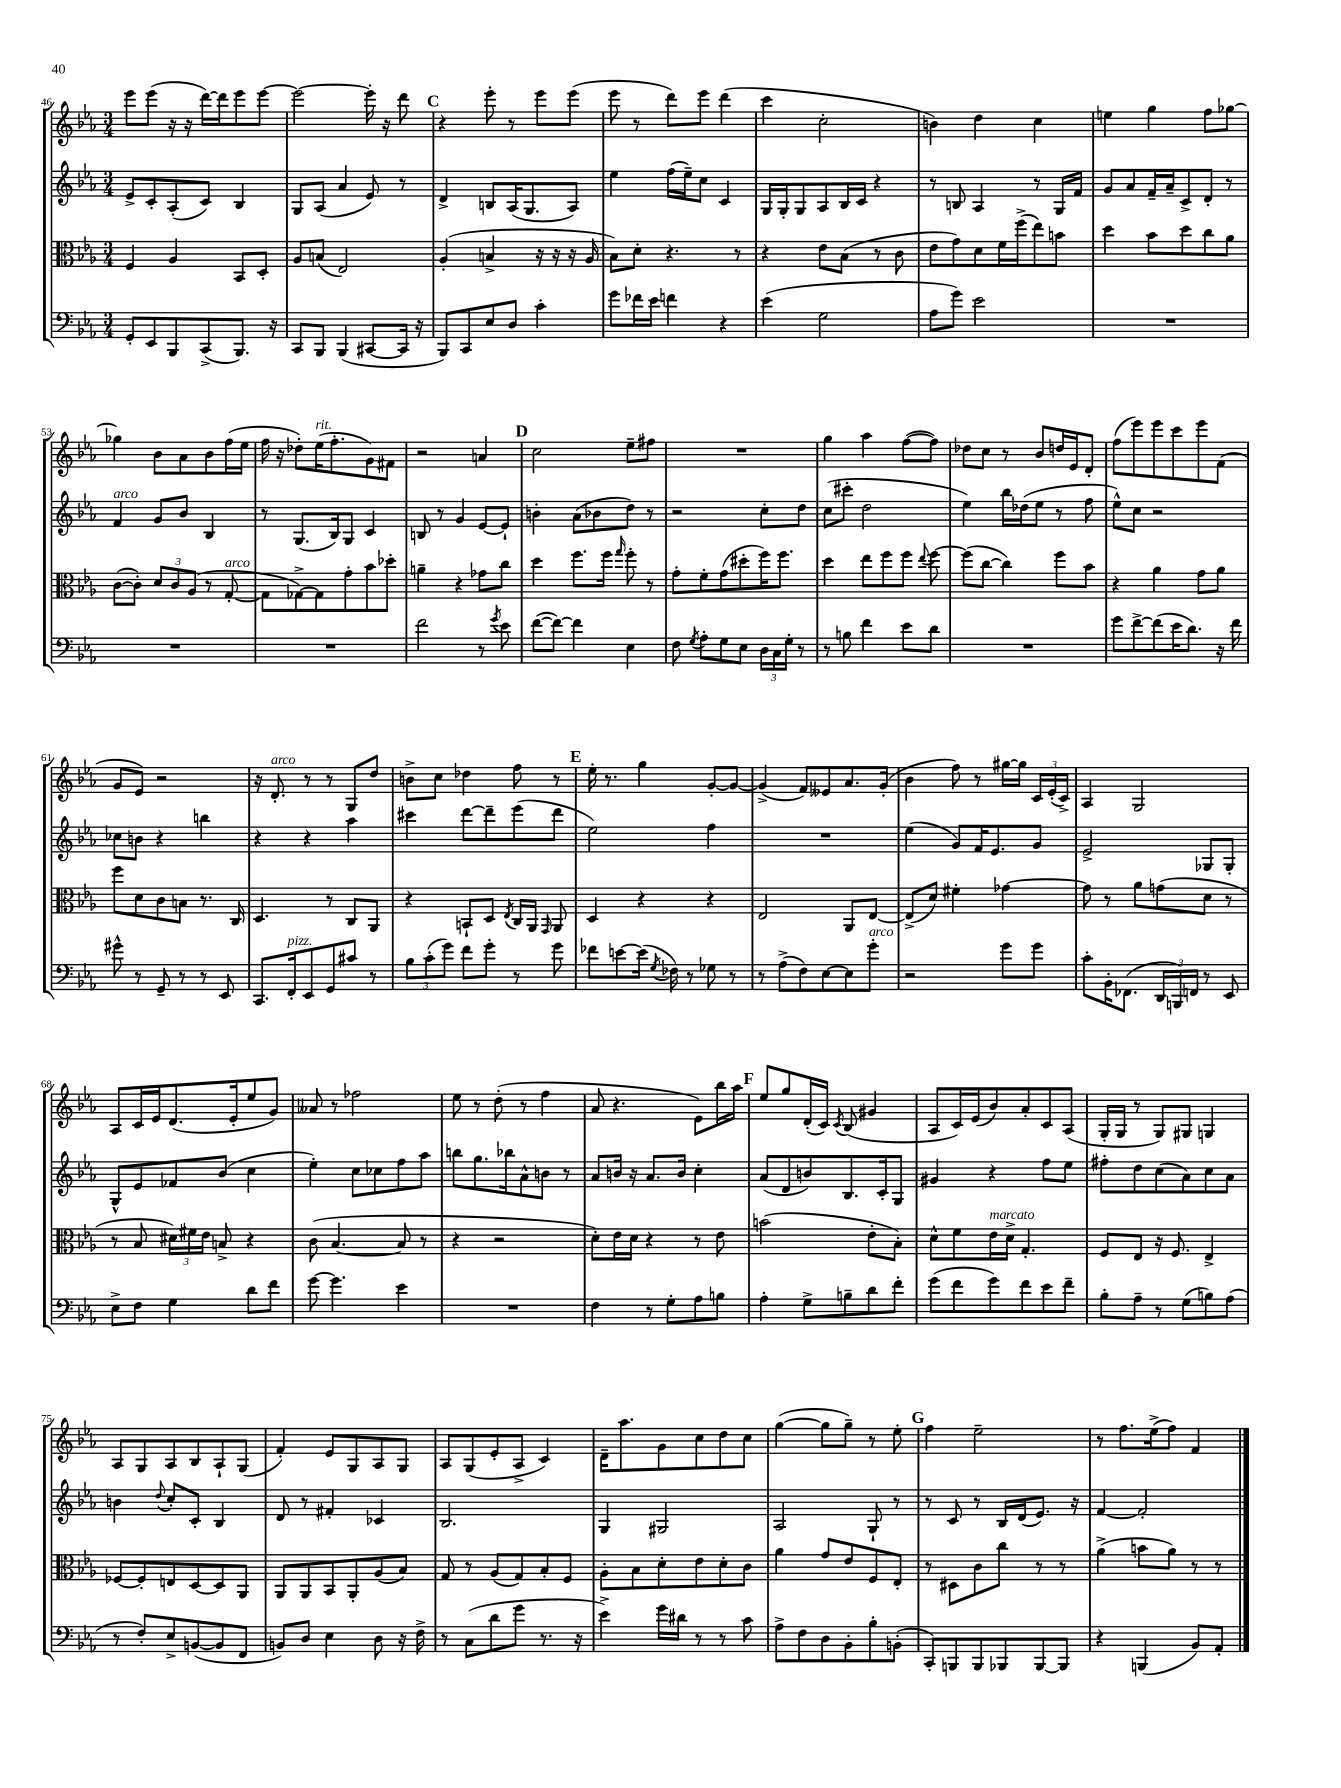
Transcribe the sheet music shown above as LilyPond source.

<<
\new StaffGroup <<
\new Staff = "s0" {
    \clef treble \key ees \major \numericTimeSignature \time 3/4
    \autoBeamOff ees'''8[ ees'''8]( r16 r16 d'''16[~) d'''16 ees'''8 ees'''8]~ |
    ees'''2~ ees'''16-. r16 d'''8 |
    \mark \markup { \bold "C" } r4 ees'''8-. r8 ees'''8[ ees'''8]( |
    ees'''8 r8 d'''8[) ees'''8] d'''4( |
    c'''4 c''2-. |
    b'4) d''4 c''4 |
    e''4 g''4 f''8[ ges''8]~ |
    ges''4 bes'8[ aes'8 bes'8 f''16( ees''16] |
    f''16 r16 des''8[-.) ees''16^\markup { \italic "rit." }( f''8.-. g'8) fis'8] |
    r2 a'4 |
    \mark \markup { \bold "D" } c''2 ees''8[-- fis''8] |
    R2. |
    g''4 aes''4 f''8[~( f''8]) |
    des''8[ c''8] r8 bes'8[ d''16 ees'16 d'8]-. |
    f''8[( ees'''8) ees'''8 c'''8 ees'''8 f'8]( |
    g'8[ ees'8]) r2 |
    r16 d'8.-.^\markup { \italic "arco" } r8 r8 g8[ d''8] |
    b'8[-> c''8] des''4 f''8 r8 |
    \mark \markup { \bold "E" } ees''16-. r8. g''4 g'8[~-. g'8]~ |
    g'4->( f'8[) eeses'8 aes'8. g'16]-.( |
    bes'4 f''8) r8 gis''16[~ gis''16] \tuplet 3/2 { c'16[ ees'16-.( c'16]->) } |
    aes4 g2 |
    aes8[ c'16 ees'16 d'8.( ees'16-. ees''8 g'8]) |
    aeses'8 r8 fes''2 |
    ees''8 r8 d''8-.( r8 f''4 |
    aes'8 r4. ees'8[) bes''16 aes''16] |
    \mark \markup { \bold "F" } ees''8[ g''8 d'16-.( c'16]) \acciaccatura { c'8 } bes8( gis'4 |
    aes8[ c'16) ees'16( bes'8) aes'8-. c'8 aes8]( |
    g16[-. g16] r8 g8[) gis8] g4 |
    aes8[ g8 aes8 bes8 aes8-! g8]( |
    f'4-.) ees'8[ g8 aes8 g8] |
    aes8[ g8( ees'8-. aes8]-> c'4) |
    d'16[-- aes''8. g'8 c''8 d''8 c''8] |
    g''4~( g''8[ g''8]--) r8 ees''8-. |
    \mark \markup { \bold "G" } f''4 ees''2-- |
    r8 f''8.[ ees''16->( f''8]) f'4 \bar "|." |
}
\new Staff = "s1" {
    \clef treble \key ees \major \numericTimeSignature \time 3/4
    \autoBeamOff ees'8[-> c'8-. aes8-.( c'8]) bes4 |
    g8[ aes8]( aes'4 ees'8) r8 |
    \mark \markup { \bold "C" } d'4-> b8[ aes16( g8. aes8]) |
    ees''4 f''16[( ees''16--) c''8] c'4 |
    g16[ g16-. g8 aes8 bes16 c'16] r4 |
    r8 b8 aes4 r8 g16[ f'16] |
    g'8[ aes'8 f'16-- aes'16-- c'8-> d'8]-. r8 |
    f'4^\markup { \italic "arco" } g'8[ bes'8] bes4 |
    r8 g8.[( bes16) g8] c'4 |
    b8 r8 g'4 ees'8[~ ees'8]-! |
    \mark \markup { \bold "D" } b'4-. aes'8[( bes'8 d''8]) r8 |
    r2 c''8[-. d''8] |
    c''8[( cis'''8]-. d''2 |
    ees''4) bes''16[ des''16( ees''8] r8 f''8 |
    ees''8[-^) c''8] r2 |
    ces''8[ b'8] r4 b''4 |
    r4 r4 aes''4 |
    cis'''4 d'''8[~ d'''8-- ees'''8( d'''8] |
    \mark \markup { \bold "E" } ees''2) f''4 |
    R2. |
    ees''4( g'8[) f'16 ees'8. g'8] |
    ees'2-> ges8[ ges8]-. |
    g8[-^ ees'8 fes'8 bes'8]( c''4 |
    ees''4-.) c''8[ ces''8 f''8 aes''8] |
    b''8[ g''8. bes''16 aes'8-^ b'8] r8 |
    aes'8[ b'16] r16 aes'8.[ b'16] c''4-. |
    \mark \markup { \bold "F" } aes'8[( d'8 b'8) bes8. c'16-. g8] |
    gis'4 r4 f''8[ ees''8] |
    fis''8[-. d''8 c''8( aes'8) c''8 aes'8] |
    b'4 \appoggiatura { d''8 } c''8[-. c'8]-. bes4 |
    d'8 r8 fis'4-. ces'4 |
    bes2. |
    g4 gis2 |
    aes2 g8-! r8 |
    \mark \markup { \bold "G" } r8 c'8 r8 bes16[ d'16( ees'8.]) r16 |
    f'4~ f'2-. \bar "|." |
}
\new Staff = "s2" {
    \clef alto \key ees \major \numericTimeSignature \time 3/4
    \autoBeamOff f4 aes4 bes,8[ d8]-. |
    aes8[ b8]( ees2) |
    \mark \markup { \bold "C" } aes4-.( b4-> r16 r16 r16 aes16 |
    bes8[) d'8]-. r4. r8 |
    r4 ees'8[ bes8]( r8 c'8 |
    ees'8[ g'8) d'8 f'16 f''16->( ees''8) b'8] |
    d''4 bes'8[ d''8 c''8 aes'8] |
    c'8[~( c'8]-.) \tuplet 3/2 { d'8[ c'8 aes8]( } r8 g8~-.^\markup { \italic "arco" } |
    g8[ ges8~->) ges8 g'8-. bes'8 des''8]-. |
    a'4-- r4 ges'8[ c''8] |
    \mark \markup { \bold "D" } d''4 f''8.[ f''16] \grace { g''16 } f''8-. r8 |
    g'8[-. f'8-. g'8( dis''8-. f''16) f''8.] |
    d''4 ees''8[ f''8 f''8] \appoggiatura { ees''8 } f''8~ |
    f''8[( c''8]~ c''4) f''8[ bes'8] |
    r4 aes'4 g'8[ aes'8] |
    f''8[ d'8 c'8 b8] r8. c16 |
    d4. r8 c8[ aes,8] |
    r4 b,8[-! d8] \acciaccatura { ees8 } c16[ aes,16] \grace { g,16 } aes,8 |
    \mark \markup { \bold "E" } d4 r4 r4 |
    ees2 aes,8[ ees8]~ |
    ees8[->( d'8]) fis'4-. ges'4~ |
    ges'8 r8 aes'8[ g'8( d'8] r8 |
    r8 bes8 \tuplet 3/2 { dis'16[) fis'16 ees'16] } b8-> r4 |
    c'8( bes4.~ bes8 r8 |
    r4 r2 |
    d'8[-.) ees'16 d'16] r4 r8 ees'8 |
    \mark \markup { \bold "F" } b'2( ees'8[-. bes8]-.) |
    d'8[-^ f'8 ees'16^\markup { \italic "marcato" } d'16]-> g4.-. |
    f8[ ees8] r16 f8. ees4-> |
    fes8[~ fes8-. e8 d8~ d8 aes,8] |
    aes,8[ aes,8 bes,8 aes,8-. aes8( bes8]) |
    g8 r8 aes8[( g8) bes8-. f8] |
    aes8[-. bes8 d'8-. ees'8 d'8-. c'8] |
    aes'4 g'8[ ees'8 f8 ees8]-. |
    \mark \markup { \bold "G" } r8 dis8[ c'8 c''8] r8 r8 |
    aes'4->( b'8[ aes'8]) r8 r8 \bar "|." |
}
\new Staff = "s3" {
    \clef bass \key ees \major \numericTimeSignature \time 3/4
    \autoBeamOff g,8[-. ees,8 bes,,8 c,8->( bes,,8.]) r16 |
    c,8[ bes,,8] bes,,4( cis,8[~ cis,16] r16 |
    \mark \markup { \bold "C" } bes,,8[) c,8 ees8 d8] c'4-. |
    g'8[ fes'16 ees'16] f'4 r4 |
    ees'4( g2 |
    aes8[ g'8]) ees'2 |
    R2. |
    R2. |
    R2. |
    f'2 r8 \acciaccatura { g'8 } ees'8 |
    \mark \markup { \bold "D" } f'8[~( f'8]~) f'4 ees4 |
    f8 \acciaccatura { g8 } aes8[-. g8 ees8] \tuplet 3/2 { d16[ c16 g16]-. } r8 |
    r8 b8 f'4 ees'8[ d'8] |
    R2. |
    g'8[ f'8~-> f'8( ees'16 d'8.]) r16 f'16 |
    gis'8-^ r8 g,8-- r8 r8 ees,8 |
    c,8.[ f,16-.^\markup { \italic "pizz." } ees,8 g,8 cis'8] r8 |
    \tuplet 3/2 { bes8[ c'8-.( g'8]) } f'8[ g'8]-. r8 g'8 |
    \mark \markup { \bold "E" } fes'8[ e'8~ e'16]( \acciaccatura { g8 } fes16) r8 ges8 r8 |
    r8 aes8[->( f8) ees8~ ees8 g'8]-.^\markup { \italic "arco" } |
    r2 g'8[ g'8] |
    c'8[-. bes,16-. fes,8.]( \tuplet 3/2 { d,16[ b,,16) f,16] } r8 ees,8 |
    ees8[-> f8] g4 d'8[ f'8] |
    g'8~ g'4. ees'4 |
    R2. |
    f4 r8 g8[-. aes8 b8] |
    \mark \markup { \bold "F" } aes4-. g8[-> b8-- d'8 f'8]-. |
    g'8[( f'8 g'8) f'8 ees'8 f'8]-- |
    bes8[-. aes8]-- r8 g8[( b8) aes8]( |
    r8 f8[-.) ees8-> b,8~( b,8 f,8] |
    b,8[) d8] ees4 d8 r16 f16-> |
    r8 c8[( d'8 g'8] r8. r16 |
    ees'4->) g'16[ dis'16] r8 r8 c'8 |
    aes8[-> f8 d8 bes,8-. bes8-. b,8]-.( |
    \mark \markup { \bold "G" } c,8[-.) b,,8 b,,8 bes,,8 bes,,8~ bes,,8] |
    r4 b,,4( bes,8[) aes,8]-. \bar "|." |
}
>>
>>
\layout { \context { \Score currentBarNumber = #46 } }
